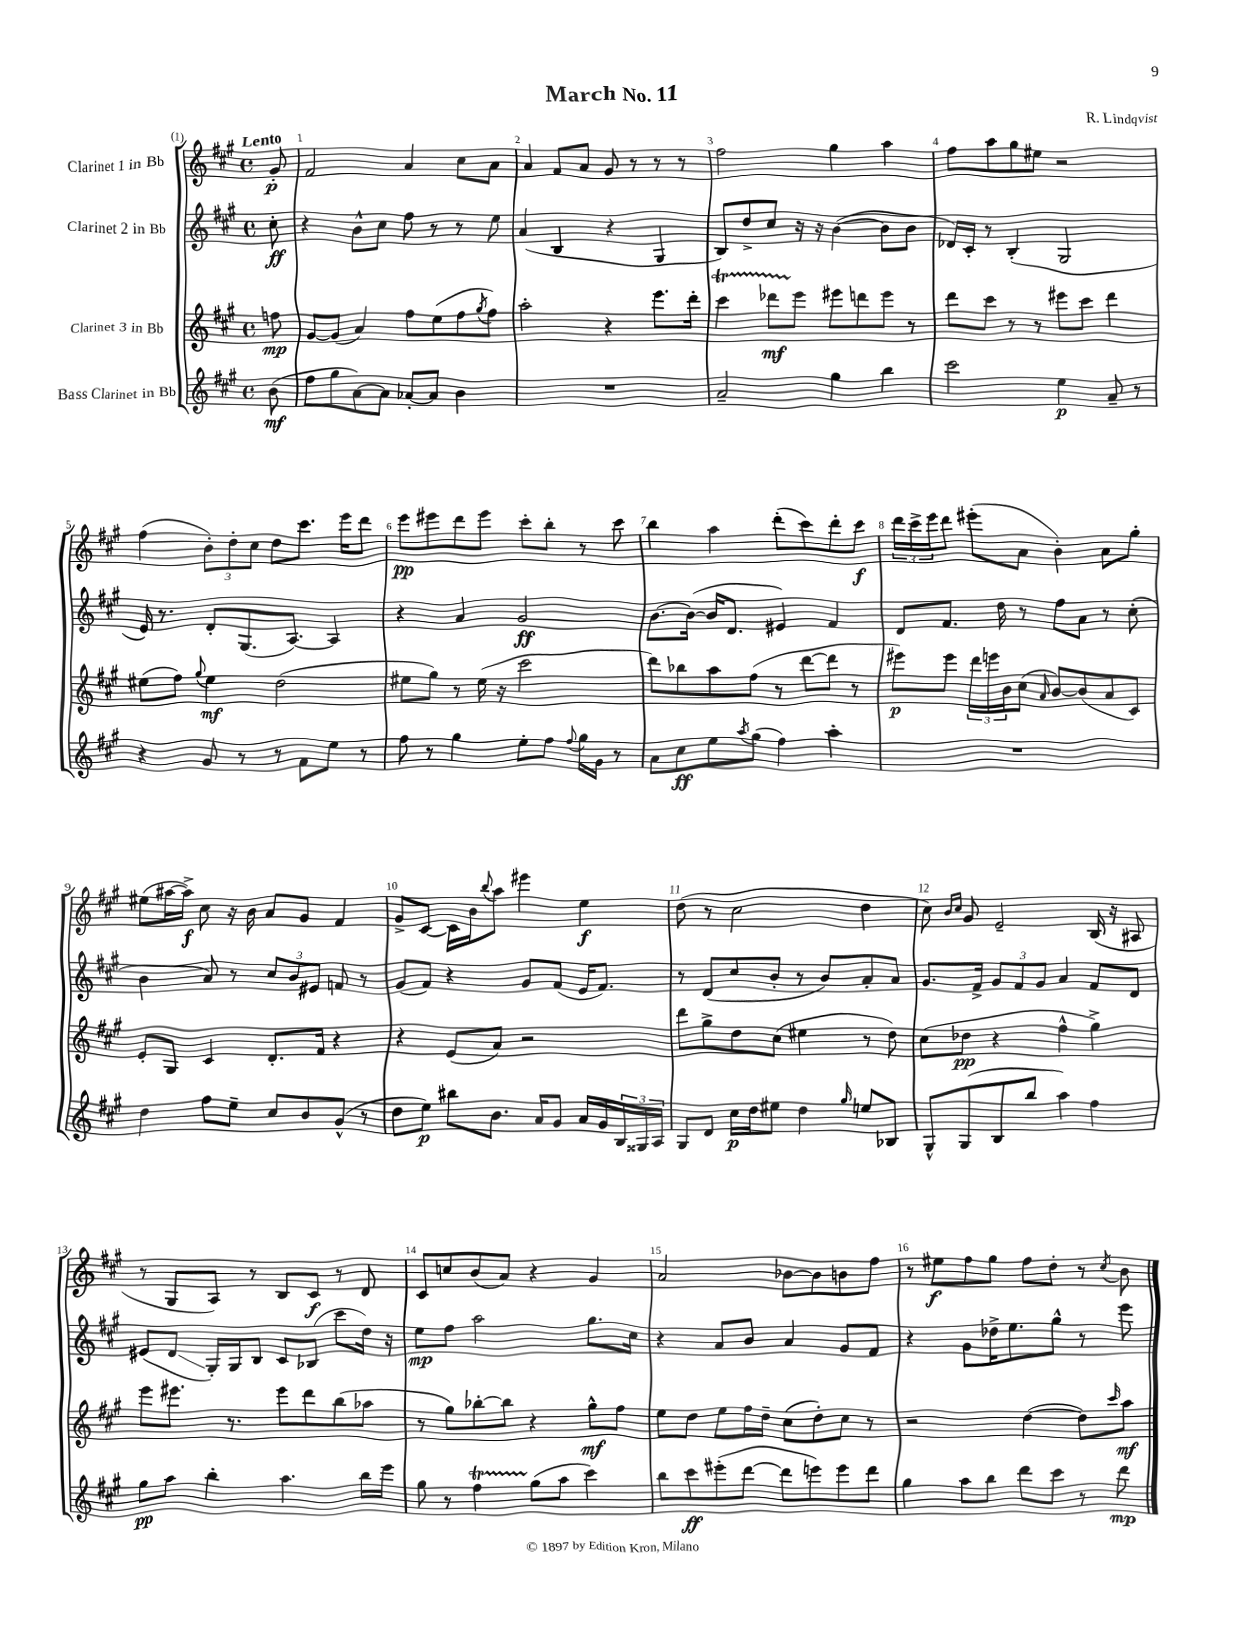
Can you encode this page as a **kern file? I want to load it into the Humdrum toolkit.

**kern	**kern	**kern	**kern
*staff4	*staff3	*staff2	*staff1
*clefG2	*clefG2	*clefG2	*clefG2
*k[f#c#g#]	*k[f#c#g#]	*k[f#c#g#]	*k[f#c#g#]
*M4/4	*M4/4	*M4/4	*M4/4
*met(c)	*met(c)	*met(c)	*met(c)
(8b	8ff	8cc#'	8g#'
=	=	=	=
8ff#	[8g#	4r	2f#
8gg#	(8g#]	.	.
[8a)	4a)	8b^^	.
8a]	.	8cc#	.
[8a-'	8ff#	8ff#	4a
8a-]	(8ee	8r	.
4b	8ff#	8r	8cc#
.	8qgg#	.	.
.	8ff#)	8ee	8a
=	=	=	=
1r	2aa'	(4a	4a
.	.	4B	8f#
.	.	.	8a
.	4r	4r	8g#
.	.	.	8r
.	8.eee	4G#	8r
.	.	.	8r
.	16ddd'	.	.
=	=	=	=
2a~	4ccc#	8B)	2ff#
.	.	8dd^	.
.	8ddd-	8cc#	.
.	8eee	16r	.
.	.	16r	.
4gg#	8eee#	([4b	4gg#
.	8ddd	.	.
4bb	8eee#	8b]	4aa
.	8r	8b	.
=	=	=	=
2ccc#	8ddd	16d-)	8ff#
.	.	16c#'	.
.	8ccc#	8r	8aa
.	8r	(4B'	8gg#
.	8r	.	8ee#
4ee	8eee#	2G#	2r
.	8ccc#	.	.
8a~	4ddd	.	.
8r	.	.	.
=	=	=	=
4r	(8ee#	16e)	(4ff#
.	.	8.r	.
.	8ff#)	.	.
.	8qqgg#	.	.
8g#	4ee#	8d'	12b')
.	.	.	12dd'
8r	.	(8.G#	.
.	.	.	12cc#
8r	(2dd	.	8dd
.	.	[8.A)	.
8f#	.	.	8.ccc#
8ee	.	4A]	.
.	.	.	16eee
8r	.	.	8ddd
=	=	=	=
8ff#	8ee#	4r	8eee
8r	8gg#)	.	8eee#
4gg#	8r	4a	8ddd
.	(16ee#	.	8eee#
.	16r	.	.
8ee'	2ccc#	2g#	8ccc#'
8ff#	.	.	8bb'
8qqff#	.	.	.
16gg#	.	.	8r
16g#	.	.	.
8r	.	.	8ccc#
=	=	=	=
8a	8ddd)	[8.b	4bb
8cc#	8bb-	.	.
.	.	(16b_	.
8ee	8aa	16b]	4aa
.	.	8.d	.
8qaa	.	.	.
(8gg#	(8ff#	.	.
4ff#)	8r	4e#)	(8ddd'
.	[8ddd	.	8ccc#)
4aa'	8ddd]	4f#	8ddd'
.	8r	.	8ccc#
=	=	=	=
1r	8eee#)	8d	24ddd
.	.	.	24ccc#^
.	.	.	24eee
.	8eee#	8.f#	8ddd
.	24ddd	.	(8eee#'
.	24eee	.	.
.	.	16dd	.
.	24b	.	.
.	(8cc#	8r	8a
.	16qqa	.	.
.	[8b)	8ff#	4b')
.	(8b]	8a	.
.	8a	8r	8a
.	8c#)	(8cc#'	8gg#'
=	=	=	=
4dd	8e'	4b	(8ee#
.	8G#	.	[16aa#
.	.	.	16aa#^])
8ff#	4c#	8a)	8cc#
8ee~	.	8r	16r
.	.	.	16b
8cc#	8.d'	12cc#	8a
.	.	12b	.
8b	.	.	8g#
.	.	12e#	.
.	16f#	.	.
(8g#^^	4r	8f	4f#
8r	.	8r	.
=	=	=	=
8dd	4r	(8g#	8g#^
8ee)	.	8f#)	[8c#
8bb#	(8e	4r	16c#]
.	.	.	16b
.	.	.	8qqbb
8.b	8a)	.	8aa
.	2r	8g#	4eee#
16a	.	.	.
8g#	.	(8f#	.
16a	.	16e	4ee
16g#	.	8.f#)	.
24B	.	.	.
24G##	.	.	.
24A	.	.	.
=	=	=	=
8G#	8ddd	8r	(8dd
8d	8gg#^	(8d	8r
16cc#	8dd	8cc#	2cc#
16dd	.	.	.
8ee#	(8cc#	8b'	.
4dd	4ee#	8r	.
.	.	8b)	.
16qqgg#	.	.	.
8ee	8r	8a'	4dd
8B-	8dd)	8a	.
=	=	=	=
8G#^^	(8cc#	8.g#	8cc#)
.	.	.	16qqb
.	.	.	16qqcc#
(8G#	8dd-	.	8g#
.	.	16f#^	.
8B	4r	12g#	2e~
.	.	12f#	.
8bb	.	.	.
.	.	12g#	.
4aa)	4ff#^^	4a	.
4ff#	4gg#^)	8f#	(16B
.	.	.	16r
.	.	8d	8A#
=	=	=	=
8gg#	8eee	(8e#	8r
8aa	8.eee#	8d	8G#
4bb'	.	16G#')	8A)
.	8.r	16G#	.
.	.	8B	8r
4.aa	8eee#	8c#	8B
.	8ddd	(8B-	8c#
.	(8bb	8ccc#	8r
16bb	8aa-	16dd)	8d
16eee	.	16r	.
=	=	=	=
8gg#	8r	8ee	8c#
8r	8gg#)	8ff#	8cc
4ff#	[8bb-'	2aa	(8b
.	8bb-]	.	8a)
(8gg#	4r	.	4r
8aa	.	.	.
4ccc#)	8gg#^^	8.gg#	4g#
.	8ff#	.	.
.	.	16cc#	.
=	=	=	=
8bb	8ee	4r	2a
8ccc#	8dd	.	.
(8eee#'	8ee	8a	.
[8ddd	16ff#	8b	.
.	16dd~	.	.
8ddd]	(8cc#	4a	[8b-
8eee)	8dd')	.	8b-]
8eee	8cc#	8g#	8b
8ddd	8r	8f#	8ff#
=	=	=	=
4gg#	2r	4r	8r
.	.	.	8ee#
8aa	.	8g#	8ff#
8bb	.	16dd-^	8gg#
.	.	8.ee	.
8ddd	([4dd	.	8ff#
8ccc#	.	8gg#^^	8dd'
8r	8dd])	8r	8r
.	16qqccc#	.	8qcc#
8ddd	8aa	8eee	8b
==	==	==	==
*-	*-	*-	*-
